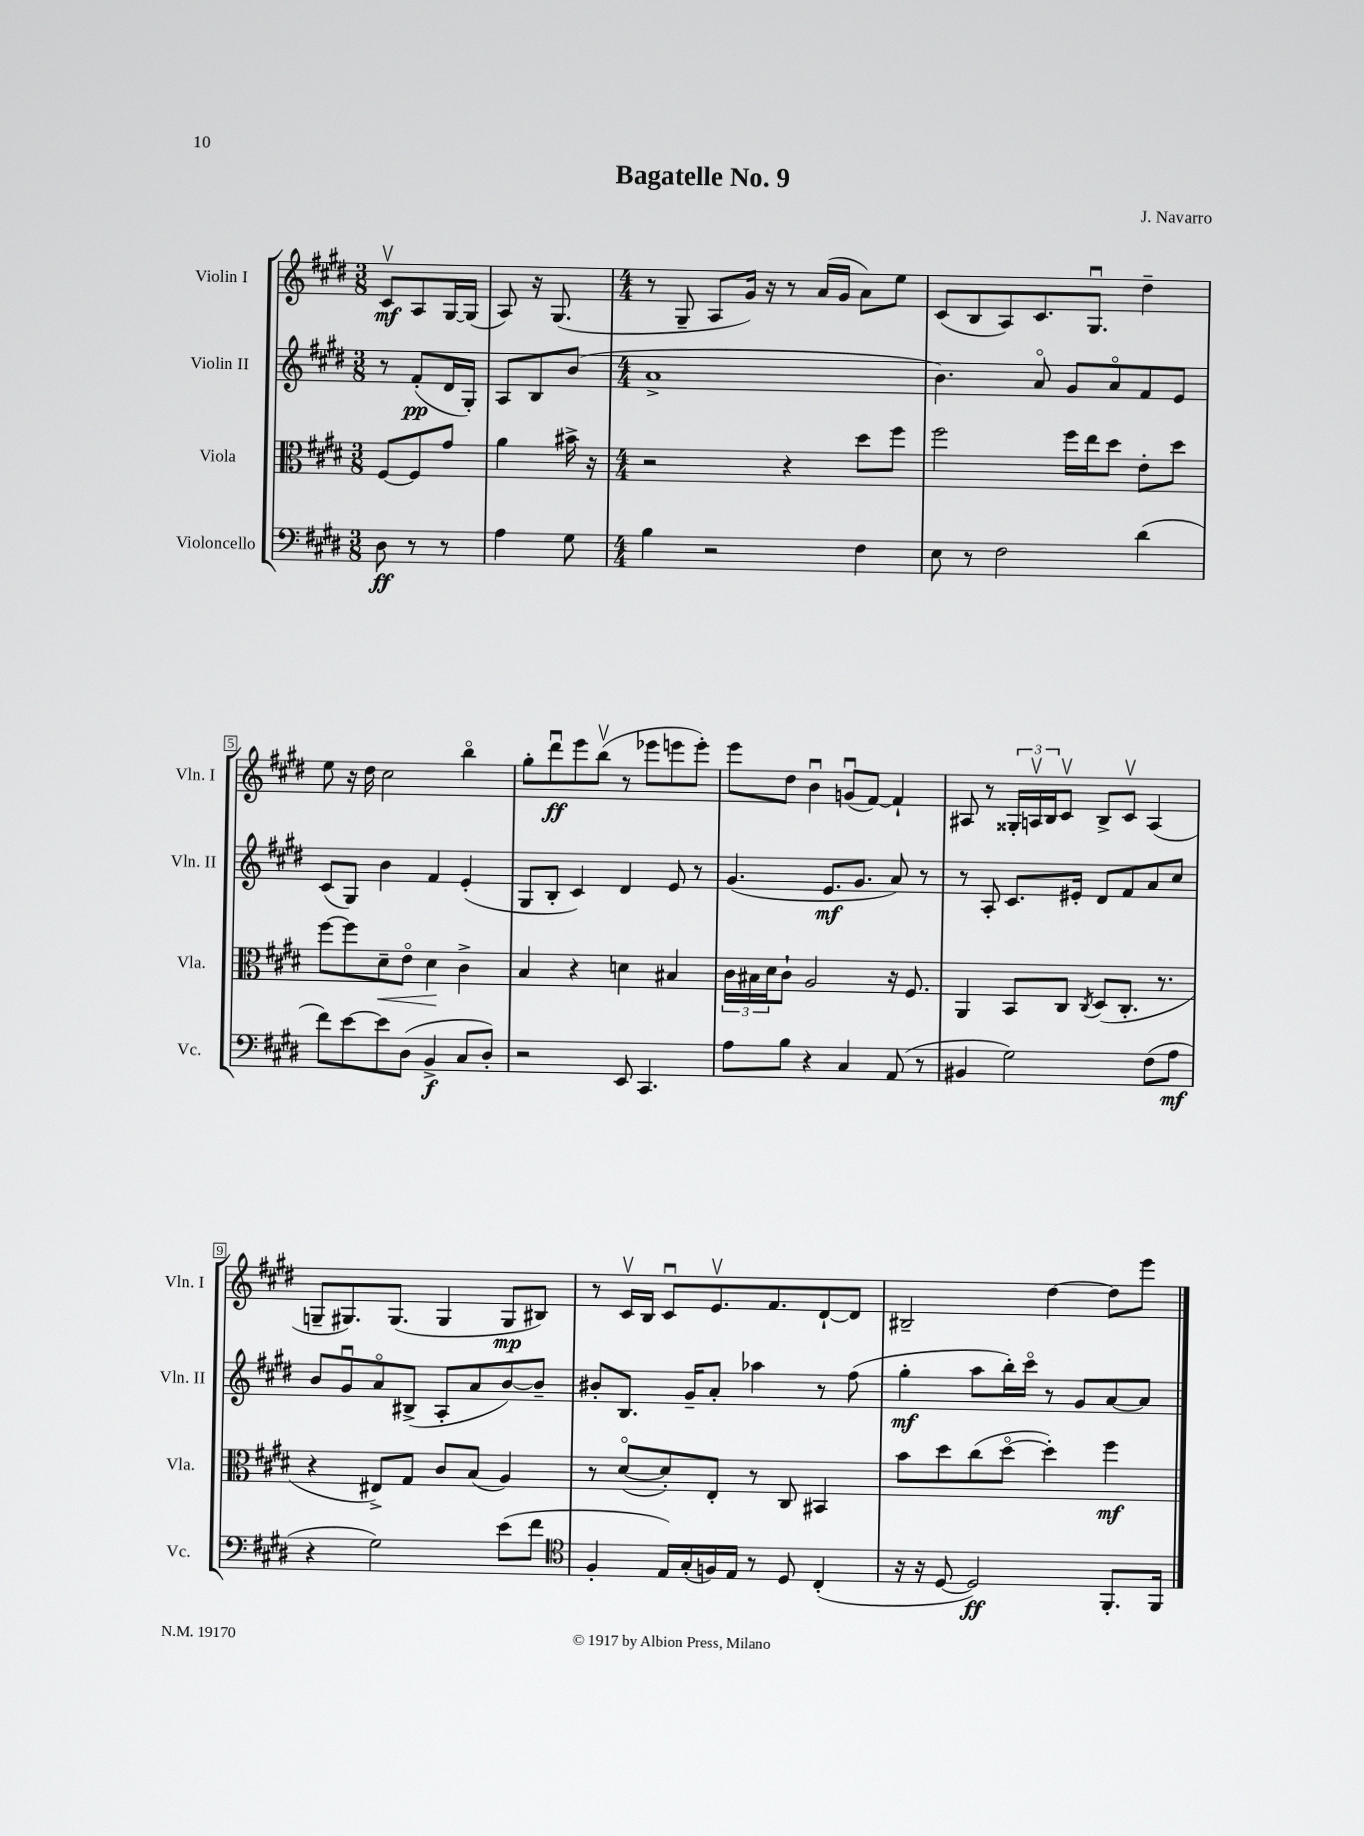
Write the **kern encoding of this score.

**kern	**dynam	**kern	**dynam	**kern	**dynam	**kern	**dynam
*part4	*part4	*part3	*part3	*part2	*part2	*part1	*part1
*staff4	*staff4	*staff3	*staff3	*staff2	*staff2	*staff1	*staff1
*I"Violoncello	*	*I"Viola	*	*I"Violin II	*	*I"Violin I	*
*I'Vc.	*	*I'Vla.	*	*I'Vln. II	*	*I'Vln. I	*
*clefF4	*	*clefC3	*	*clefG2	*	*clefG2	*
*k[f#c#g#d#]	*	*k[f#c#g#d#]	*	*k[f#c#g#d#]	*	*k[f#c#g#d#]	*
*M3/8	*	*M3/8	*	*M3/8	*	*M3/8	*
=1	=1	=1	=1	=1	=1	=1	=1
8D#\	ff	[8F#/L	.	8r	.	8c#v/L	mf
8r	.	8F#/]	.	(8f#'/L	pp	8A/	.
8r	.	8g#/J	.	16d#/L	.	[16G#/L	.
.	.	.	.	16G#'/JJ)	.	(16G#/JJ]	.
=2	=2	=2	=2	=2	=2	=2	=2
4A\	.	4a\	.	8A/L	.	8A/)	.
.	.	.	.	8B/	.	16r	.
.	.	.	.	.	.	(8.G#/	.
8G#\	.	16b#X^\	.	(8b/J	.	.	.
.	.	16r	.	.	.	.	.
=3	=3	=3	=3	=3	=3	=3	=3
*M4/4	*	*M4/4	*	*M4/4	*	*M4/4	*
4B\	.	2r	.	1a^	.	8r	.
.	.	.	.	.	.	8G#~/	.
2r	.	.	.	.	.	8A/L	.
.	.	.	.	.	.	16g#/Jk)	.
.	.	.	.	.	.	16r	.
.	.	4r	.	.	.	8r	.
.	.	.	.	.	.	(16a/LL	.
.	.	.	.	.	.	16g#/JJ	.
4F#\	.	8dd#\L	.	.	.	8a\L)	.
.	.	8ff#\J	.	.	.	8ee\J	.
=4	=4	=4	=4	=4	=4	=4	=4
8E\	.	2ff#\	.	4.b\)	.	(8c#/L	.
8r	.	.	.	.	.	8B/	.
2F#\	.	.	.	.	.	8A/)	.
.	.	.	.	8a/	.	8.c#/	.
.	.	16ff#\LL	.	8g#/L	.	.	.
.	.	16ee\J	.	.	.	8.G#u/J	.
.	.	8dd#\J	.	8a/	.	.	.
(4d#\	.	8e'\L	.	8f#/	.	4dd#~\	.
.	.	8dd#\J	.	8e/J	.	.	.
!!LO:LB:g=z
=5	=5	=5	=5	=5	=5	=5	=5
8f#\L)	.	[8ff#\L	.	(8c#/L	.	8ee\	.
[8e\	.	8ff#\]	.	8G#/J)	.	16r	.
.	.	.	.	.	.	16dd#\	.
!	!	!	!LO:HP:b	!	!	!	!
8e\]	.	8d#~\	<	4b\	.	2cc#\	.
(8D#\J	.	8e\J	.	.	.	.	.
4BB^/	f	4d#\	.	4f#/	.	.	.
8C#/L	.	4c#^\	[	(4e'/	.	4bb\	.
8D#'/J)	.	.	.	.	.	.	.
=6	=6	=6	=6	=6	=6	=6	=6
2r	.	4B/	.	8G#/L	.	8gg#'\L	.
.	.	.	.	8B'/J	.	8ddd#u\	ff
.	.	4r	.	4c#/)	.	8eee\	.
.	.	.	.	.	.	(8bbv\J	.
8EE/	.	4dn\	.	4d#/	.	8r	.
4.CC#/	.	.	.	.	.	8eee-X\L	.
.	.	4B#X/	.	8e/	.	8eeen\	.
.	.	.	.	8r	.	8eee'\J)	.
=7	=7	=7	=7	=7	=7	=7	=7
8A\L	.	24c#\LL	.	(4.g#/	.	8eee\L	.
.	.	24B#X\	.	.	.	.	.
.	.	24d#\J	.	.	.	.	.
8B\J	.	8c#`\J	.	.	.	8dd#\J	.
4r	.	2A/	.	.	.	4bu\	.
.	.	.	.	8.e/L	mf	.	.
4C#/	.	.	.	.	.	(8gnu/L	.
.	.	.	.	8.g#/J	.	.	.
.	.	.	.	.	.	[8f#/J)	.
(8AA/	.	16r	.	8a/)	.	4f#`/]	.
.	.	8.F#/	.	.	.	.	.
8r	.	.	.	8r	.	.	.
=8	=8	=8	=8	=8	=8	=8	=8
4BB#X/	.	4AA/	.	8r	.	8A#X/	.
.	.	.	.	8A'/	.	8r	.
2G#\)	.	8BB/L	.	8.c#/L	.	24G##X'/LL	.
.	.	.	.	.	.	24Anv/	.
.	.	.	.	.	.	24B/J	.
.	.	8C#/J	.	.	.	8c#v/J	.
.	.	.	.	16e#X'/Jk	.	.	.
.	.	8qC#/	.	.	.	.	.
.	.	(8D#/L	.	8d#/L	.	8B^/L	.
.	.	8.C#'/J	.	8f#/	.	8c#v/J	.
(8F#\L	.	.	.	8a/	.	(4A/	.
.	.	8.r	.	.	.	.	.
8A\J	mf	.	.	8cc#/J	.	.	.
!!LO:LB:g=z
=9	=9	=9	=9	=9	=9	=9	=9
4r	.	4r	.	8b/L	.	8Gn~/L	.
.	.	.	.	8g#u/	.	8.G#X/)	.
2G#\)	.	8E#X^/L)	.	8a/	.	.	.
.	.	.	.	.	.	(8.G#/J	.
.	.	8G#/J	.	(8B#X^/J	.	.	.
.	.	8c#/L	.	8A'/L	.	4G#/	.
.	.	(8B/J	.	8a/	.	.	.
(8e\L	.	4A/)	.	[8b/)	.	8G#/L	mp
8f#\J	.	.	.	8b~/J]	.	8B#X/J)	.
=10	=10	=10	=10	=10	=10	=10	=10
*clefC4	*	*	*	*	*	*	*
4F#'/	.	8r	.	8b#X'/L	.	8r	.
.	.	([8d#/L	.	8.B/J	.	16c#v/LL	.
.	.	.	.	.	.	16B/JJ	.
16E/LL)	.	8d#'/])	.	.	.	8c#u/L	.
(16G#'/	.	.	.	16g#~/KL	.	.	.
16Fn/)	.	8E'/J	.	8a'/J	.	8.ev/	.
16E/JJ	.	.	.	.	.	.	.
8r	.	8r	.	4aa-X\	.	.	.
.	.	.	.	.	.	8.f#/	.
8D#/	.	8C#/	.	.	.	.	.
(4C#'/	.	4BB#X/	.	8r	.	[8d#`/	.
.	.	.	.	(8ff#\	.	8d#/J]	.
=11	=11	=11	=11	=11	=11	=11	=11
16r	.	8b\L	.	4gg#'\	mf	2B#X~/	.
16r	.	.	.	.	.	.	.
[8D#/	.	8dd#\	.	.	.	.	.
2D#/])	ff	(8cc#\	.	8aa\L	.	.	.
.	.	[8dd#\J	.	16bb'\L)	.	.	.
.	.	.	.	16ccc#\JJ	.	.	.
.	.	4dd#'\])	.	8r	.	[4dd#\	.
.	.	.	.	8g#/L	.	.	.
8.FF#'/L	.	4ff#\	mf	[8a/	.	8dd#\L]	.
.	.	.	.	8a/J]	.	8eee\J	.
16FF#/Jk	.	.	.	.	.	.	.
==	==	==	==	==	==	==	==
*-	*-	*-	*-	*-	*-	*-	*-
